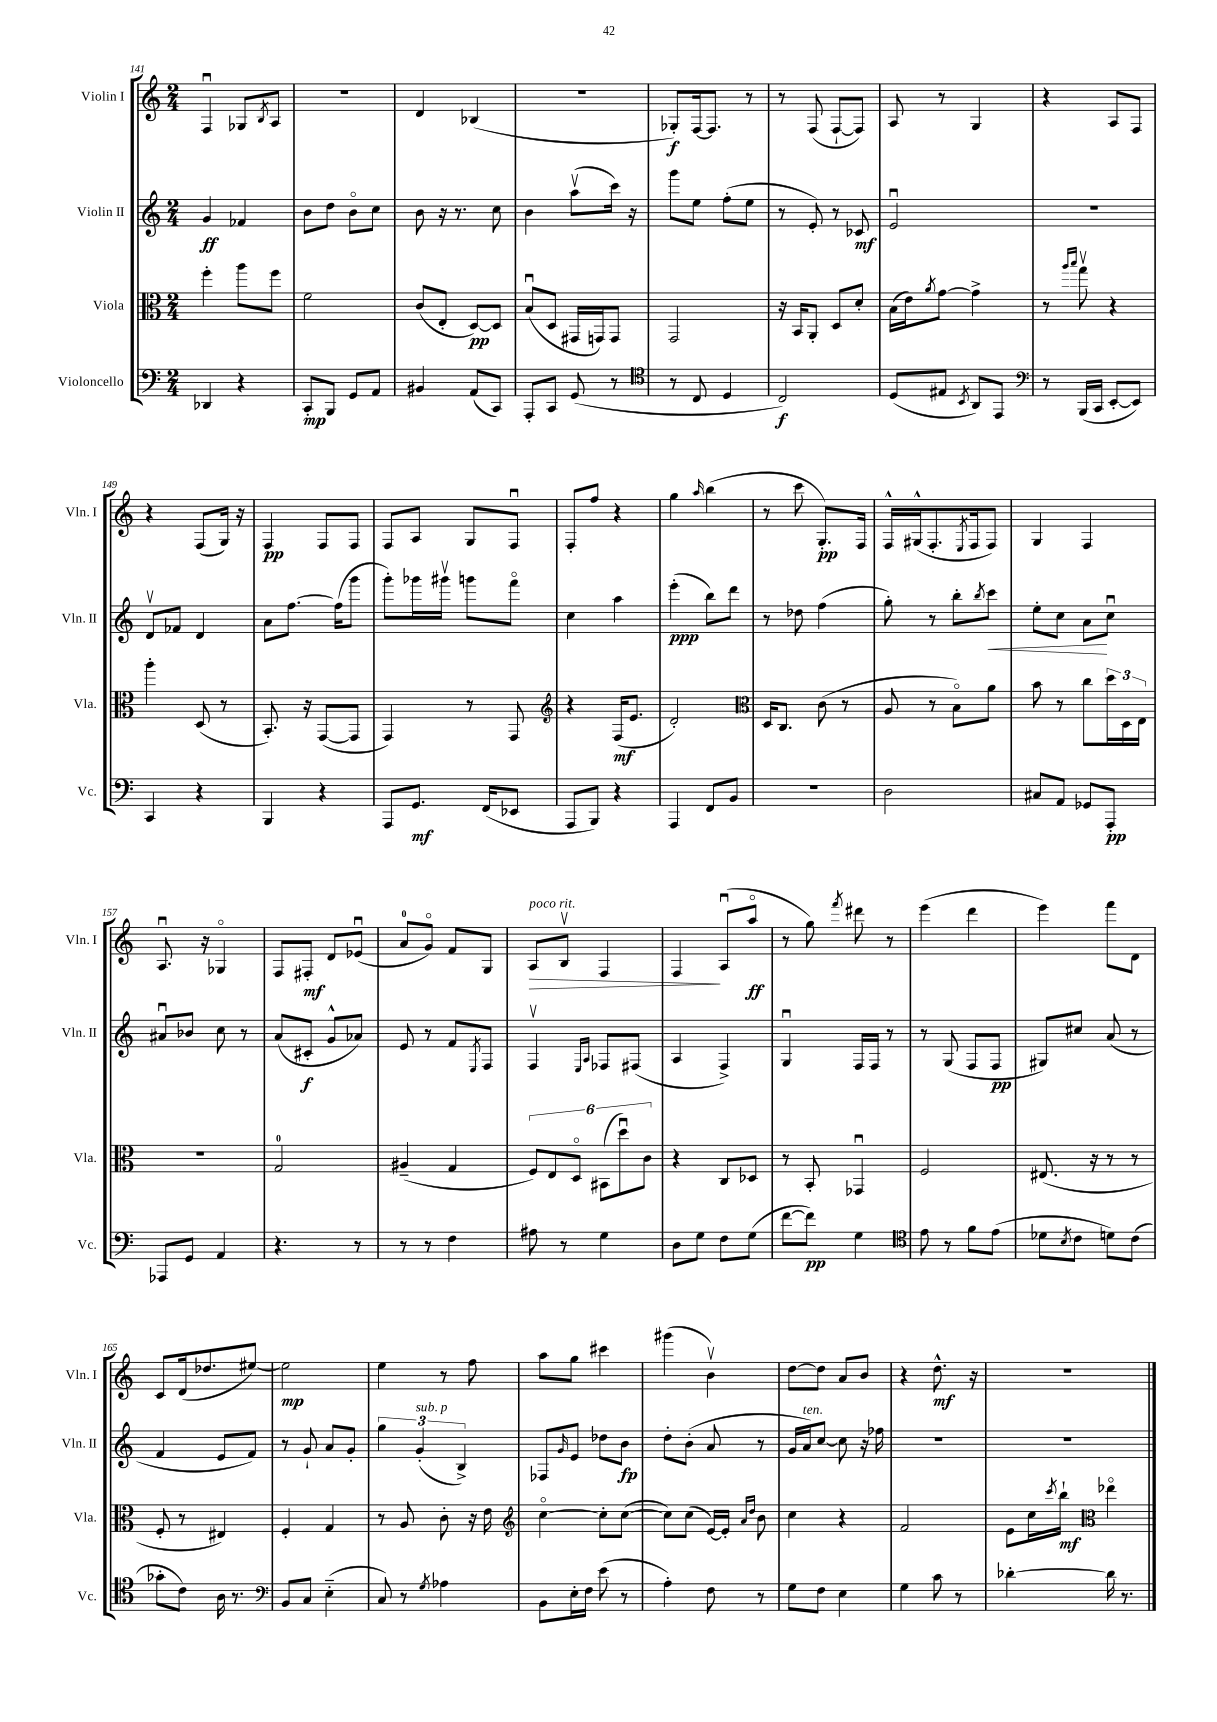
<<
\new StaffGroup <<
\new Staff = "s0" \with { instrumentName = "Violin I" shortInstrumentName = "Vln. I" } {
    \clef treble \key c \major \numericTimeSignature \time 2/4
    f4\downbow ges8 \acciaccatura { b8 } a8 |
    r2 |
    d'4 bes4( |
    r2 |
    ges8-.\f) f16~ f8. r8 |
    r8 f8( f8~-! f8) |
    a8 r8 g4 |
    r4 a8 f8 |
    r4 f8( g16) r16 |
    f4\pp f8 f8 |
    f8 a8 g8 f8\downbow |
    f8-. f''8 r4 |
    g''4 \grace { a''16 } b''4( |
    r8 c'''8 g8.-.\pp) f16 |
    f16-^ gis16-^( f8.-. \acciaccatura { e8 } f16 f8) |
    g4 f4 |
    a8.\downbow r16 ges4\flageolet |
    f8 fis8-.\mf d'8 ees'8\downbow( |
    a'8-0 g'8\flageolet) f'8 g8 |
    a8\>^\markup { \italic "poco rit." } b8\upbow f4 |
    f4\! a8\downbow( a''8\flageolet\ff |
    r8 g''8) \acciaccatura { f'''8 } dis'''8 r8 |
    e'''4( d'''4 |
    e'''4) f'''8 d'8 |
    c'8 d'16( des''8. eis''8~) |
    eis''2\mp |
    e''4 r8 f''8 |
    a''8 g''8 cis'''4 |
    gis'''4( b'4\upbow) |
    d''8~ d''8 a'8 b'8 |
    r4 d''8.-^\mf r16 |
    R2 \bar "|." |
}
\new Staff = "s1" \with { instrumentName = "Violin II" shortInstrumentName = "Vln. II" } {
    \clef treble \key c \major \numericTimeSignature \time 2/4
    g'4\ff fes'4 |
    b'8 d''8 b'8\flageolet c''8 |
    b'8 r16 r8. c''8 |
    b'4 a''8\upbow( c'''16) r16 |
    g'''8 e''8 f''8-.( e''8 |
    r8 e'8-.) r8 ces'8\mf |
    e'2\downbow |
    R2 |
    d'8\upbow fes'8 d'4 |
    a'8 f''8.~ f''16( g'''8 |
    g'''8-.) ges'''16 gis'''16\upbow g'''8 f'''8\flageolet |
    c''4 a''4 |
    e'''4-.\ppp( b''8) d'''8 |
    r8 des''8 f''4( |
    g''8-.) r8 b''8-. \acciaccatura { b''8 } c'''8\< |
    e''8-. c''8 a'8\! c''8\downbow |
    ais'8\downbow bes'8 c''8 r8 |
    a'8( cis'8-.\f g'8-^ aes'8) |
    e'8 r8 f'8 \acciaccatura { e8 } f8 |
    f4\upbow \grace { e16 a16 } fes8 fis8( |
    a4 f4->) |
    g4\downbow f16 f16 r8 |
    r8 g8( f8 f8\pp |
    gis8) cis''8 a'8( r8 |
    f'4 e'8 f'8) |
    r8 g'8-! a'8 g'8-. |
    \tuplet 3/2 { g''4 g'4-.^\markup { \italic "sub. p" }( b4->) } |
    fes8 \grace { g'16 } e'8 des''8 b'8\fp |
    d''8-. b'8-.( a'8 r8 |
    g'16 a'16^\markup { \italic "ten." }) c''8~ c''8 r16 fes''16 |
    R2 |
    R2 \bar "|." |
}
\new Staff = "s2" \with { instrumentName = "Viola" shortInstrumentName = "Vla." } {
    \clef alto \key c \major \numericTimeSignature \time 2/4
    f''4-. a''8 f''8 |
    f'2 |
    c'8( e8-. d8~\pp) d8 |
    b8\downbow( d8 gis,16 g,16) g,8 |
    g,2 |
    r16 b,16 a,8-. d8 d'8-. |
    b16( e'16) \acciaccatura { a'8 } g'8~ g'4-> |
    r8 \grace { a''16 b''16 } g''8\upbow r4 |
    a''4-. d8( r8 |
    b,8.-.) r16 g,8~( g,8 |
    g,4) r8 g,8 |
    \clef treble r4 f16\mf( e'8. |
    d'2-.) |
    \clef alto d16 c8. c'8( r8 |
    a8 r8 b8\flageolet) a'8 |
    b'8 r8 c''8 \tuplet 3/2 { d''16 d16 e16 } |
    r2 |
    g2-0 |
    ais4--( g4 |
    \tuplet 6/4 { f8) e8 d8\flageolet bis,8( d''8\downbow) c'8 } |
    r4 c8 des8 |
    r8 b,8-. ges,4\downbow |
    f2 |
    eis8.( r16 r8 r8 |
    f8-. r8 eis4) |
    f4-. g4 |
    r8 a8 c'8-. r16 e'16 |
    \clef treble c''4~\flageolet c''8-. c''8~( |
    c''8) c''8( e'16~) e'16-. \grace { a'16 d''16 } b'8 |
    c''4 r4 |
    f'2 |
    e'8 c''16 \acciaccatura { c'''8 } b''16-!\mf \clef alto ees''4\flageolet \bar "|." |
}
\new Staff = "s3" \with { instrumentName = "Violoncello" shortInstrumentName = "Vc." } {
    \clef bass \key c \major \numericTimeSignature \time 2/4
    des,4 r4 |
    c,8-.\mp b,,8 g,8 a,8 |
    bis,4 a,8( c,8) |
    a,,8-. c,8 g,8( r8 |
    \clef tenor r8 c8 d4 |
    c2\f) |
    d8( eis8 \acciaccatura { b,8 } a,8) e,8 |
    \clef bass r8 b,,16( c,16 e,8~-. e,8) |
    c,4 r4 |
    b,,4 r4 |
    a,,8 g,8.\mf f,16( ees,8 |
    a,,8 b,,8) r4 |
    a,,4 f,8 b,8 |
    r2 |
    d2 |
    cis8 a,8 ges,8 a,,8-.\pp |
    aes,,8 g,8 a,4 |
    r4. r8 |
    r8 r8 f4 |
    ais8 r8 g4 |
    d8 g8 f8 g8( |
    f'8~ f'8\pp) g4 |
    \clef tenor e'8 r8 f'8 e'8( |
    des'8 \acciaccatura { b8 } c'8 d'8) c'8( |
    ges'8-. c'8) a16 r8. |
    \clef bass b,8 c8 e4-_( |
    c8) r8 \acciaccatura { g8 } aes4 |
    b,8 e16-. f16 e'8( r8 |
    a4-.) f8 r8 |
    g8 f8 e4 |
    g4 c'8 r8 |
    des'4~-. des'16 r8. \bar "|." |
}
>>
>>
\layout { \context { \Score currentBarNumber = #141 } }
